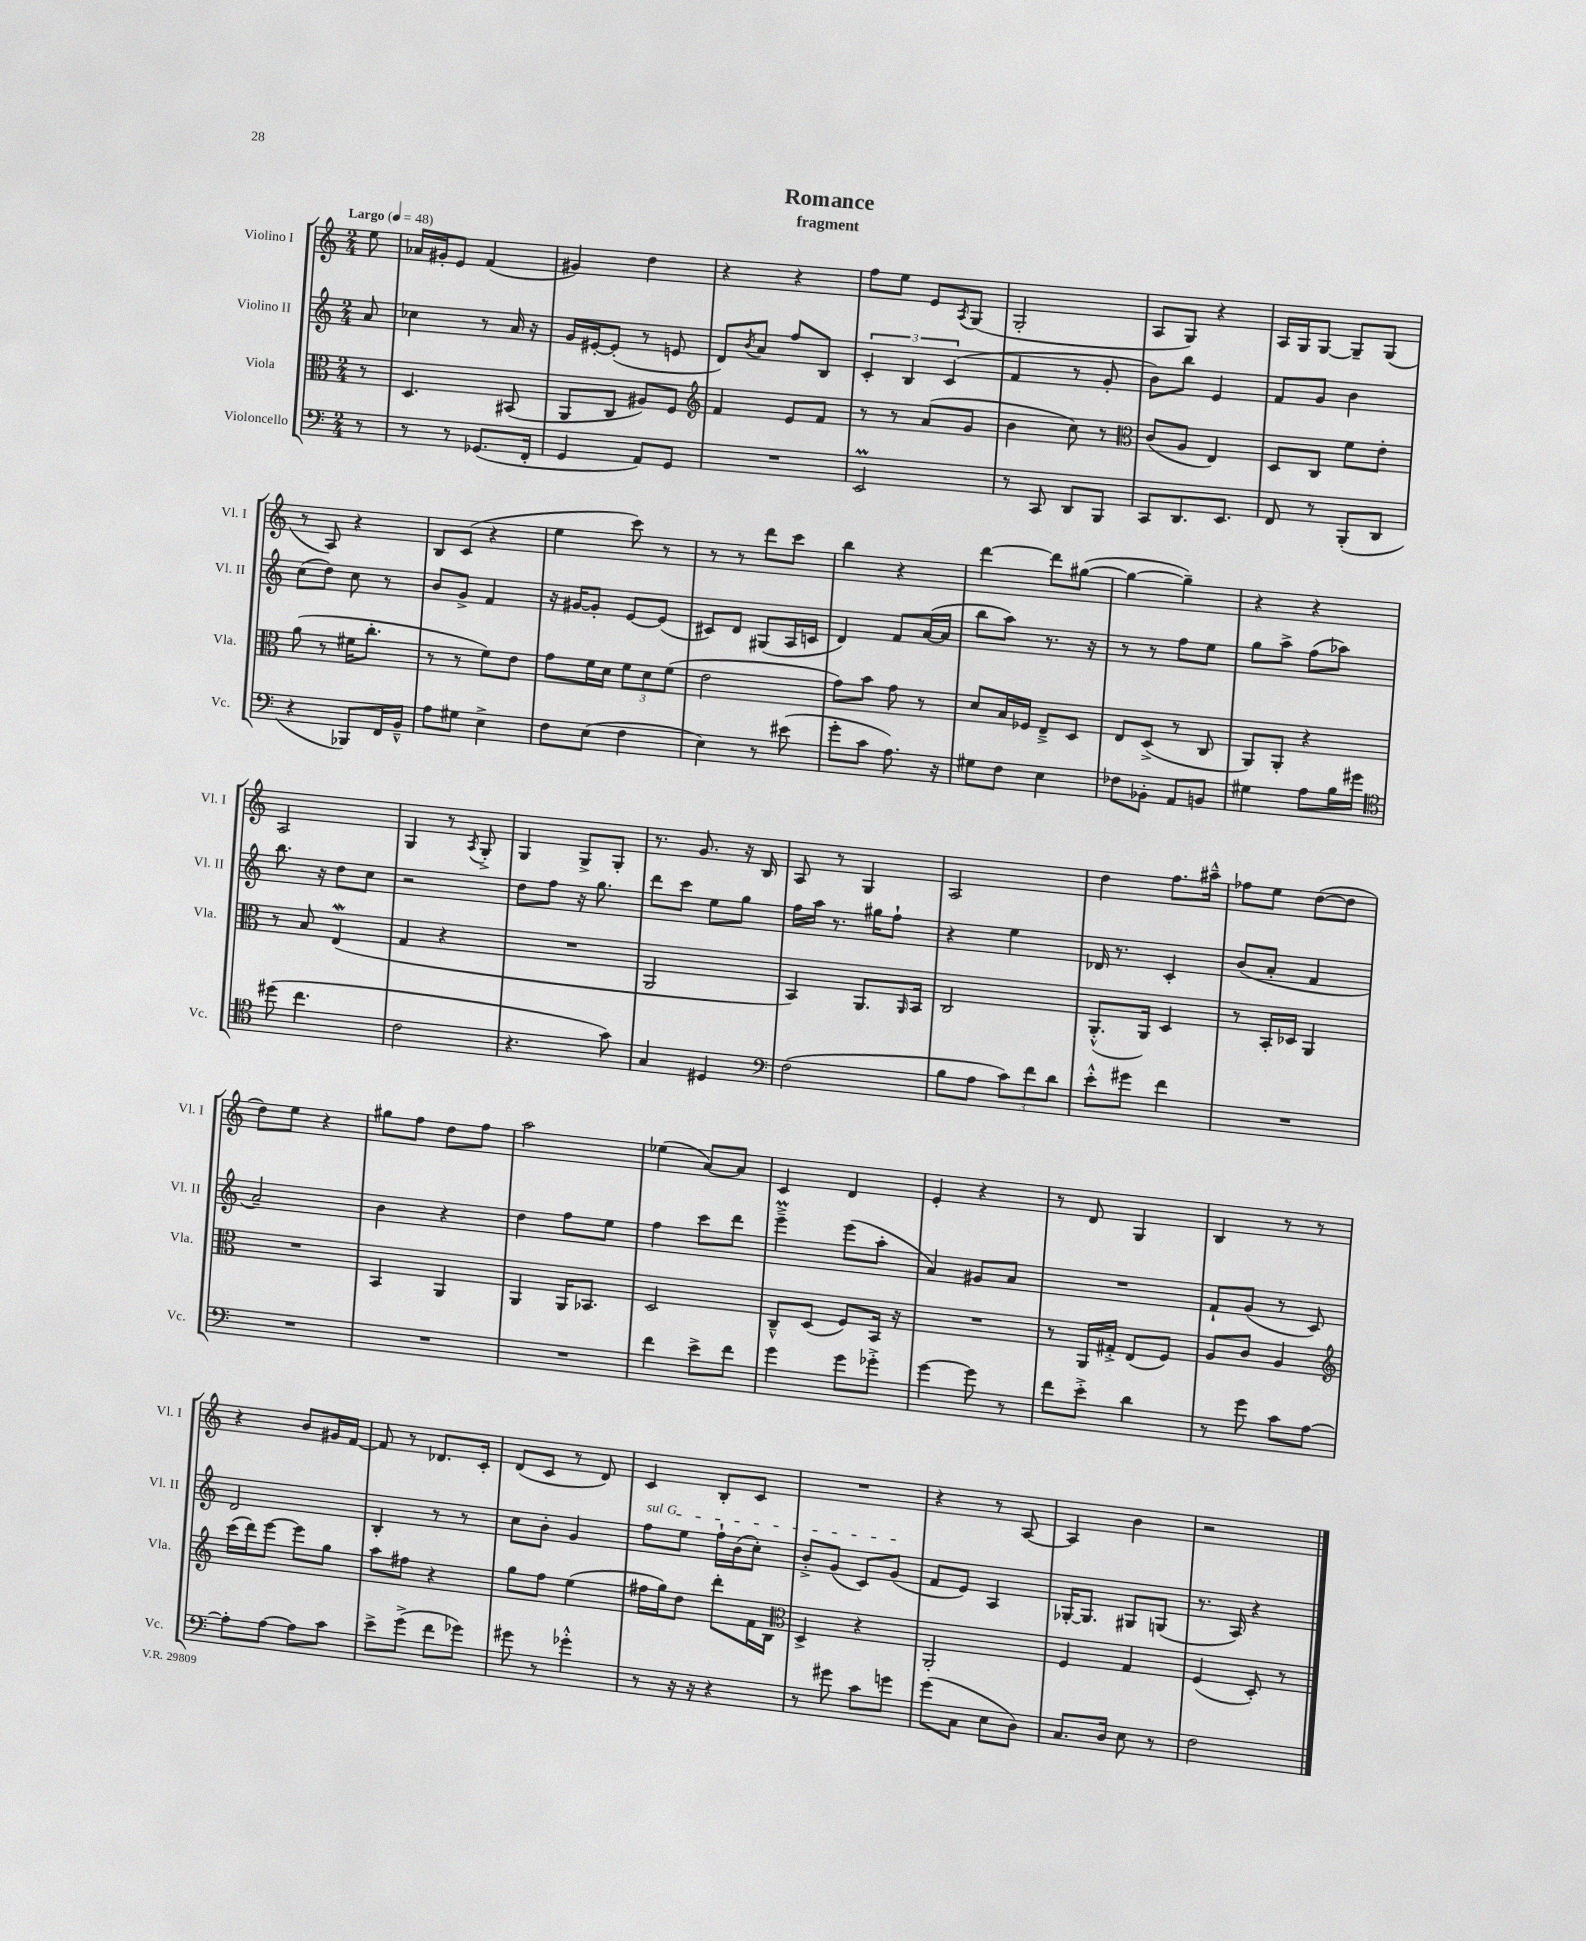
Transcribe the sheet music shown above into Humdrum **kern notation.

**kern	**kern	**kern	**kern
*staff4	*staff3	*staff2	*staff1
*clefF4	*clefC3	*clefG2	*clefG2
*k[]	*k[]	*k[]	*k[]
*M2/4	*M2/4	*M2/4	*M2/4
*MM48	*MM48	*MM48	*MM48
8r	8r	8a	8ee
=	=	=	=
8r	4.D	4cc-	16a-
.	.	.	16g#'
8r	.	.	8e
(8.GG-	.	8r	(4f
.	(8BB#	16a	.
16FF'	.	16r	.
=	=	=	=
4GG	8AA	16g	4g#)
.	.	[16e#'	.
.	8C	(8e#']	.
8AA)	8A#)	8r	4dd
8GG	8F	8e	.
=	=	=	=
*	*clefG2	*	*
2r	4f	8d)	4r
.	.	8qb	.
.	.	8a	.
.	8e	8ff	4r
.	8f	8B	.
=	=	=	=
2EE	8r	6c'	8ff
.	8r	.	8ee
.	.	6B	.
.	(8a	.	8e
.	.	(6c	.
.	.	.	8qA
.	8g	.	(8G
=	=	=	=
8r	4b	4f	2G'
8CC	.	.	.
8DD	8cc)	8r	.
8BBB	8r	8g'	.
=	=	=	=
*	*clefC3	*	*
8CC	(8c	8b)	8A
8.DD	8A	8bb	8G)
.	4E)	4e	4r
8.EE	.	.	.
=	=	=	=
8FF	8D	8f	16A
.	.	.	16G
8r	8C	8g	[8G
(8BBB'	8f	4b	8G~]
8DD	8e'	.	(8G
=	=	=	=
4r	(8a	(8cc	8r
.	8r	8dd)	8A)
8BBB-)	16f#	8cc	4r
.	8.cc'	.	.
16FF	.	8r	.
16BB~^^	.	.	.
=	=	=	=
8A	8r	8b	8B
8G#	8r	8g^	(8c
4E^	8f)	4f	4r
.	8e	.	.
=	=	=	=
8F	8g	16r	4ee
.	.	[16g#	.
(8E	16f	8g#']	.
.	16d	.	.
4F	12f	[8e	8ccc)
.	12d	.	.
.	.	(8e]	8r
.	(12f	.	.
=	=	=	=
4E)	2e	8c#)	8r
.	.	8d	8r
8r	.	(8G#	8ddd
(8e#	.	16A	8ccc
.	.	16c	.
=	=	=	=
8g'	8g)	4d)	4bb
8c	8b	.	.
8.A)	8g	8f	4r
.	8r	([16a	.
16r	.	16a]	.
=	=	=	=
8G#	8d	8bb	[4ddd
8F	16B	8aa)	.
.	16F-	.	.
4E	8E~^	8.r	8ddd]
.	8D	.	([8gg#
.	.	16r	.
=	=	=	=
8F-	8E	8r	4gg#_
8BB-'	(8D^	8r	.
8AA	8r	8ff	4gg#~])
8BB	8C	8ee	.
=	=	=	=
4G#	8AA)	8gg	4r
.	8AA'	8aa^	.
8A	4r	(8ff	4r
16B	.	8aa-)	.
16g#	.	.	.
=	=	=	=
*clefC4	*	*	*
(8dd#	8r	8.bb	2A
4.cc	8B	.	.
.	.	16r	.
.	(4E	8dd	.
.	.	8cc	.
=	=	=	=
2c	4G	2r	4G
.	4r	.	8r
.	.	.	8qA
.	.	.	8G'^
=	=	=	=
4.r	2r	8dd	4G
.	.	8ff	.
.	.	16r	8G^
.	.	8.gg	.
8g)	.	.	8G'
=	=	=	=
4G	2AA	8ddd	8.r
.	.	8ccc	.
.	.	.	8.g
4D#	.	8ee	.
.	.	8gg	16r
.	.	.	16B
=	=	=	=
*clefF4	*	*	*
(2F	4BB)	16ff	8A
.	.	16aa	.
.	.	8.r	8r
.	8.AA	.	4G
.	.	16gg#	.
.	.	8ff`	.
.	16qqAA	.	.
.	16BB	.	.
=	=	=	=
8B	2C	4r	2A
8A	.	.	.
12c)	.	4ee	.
12f	.	.	.
12d	.	.	.
=	=	=	=
8e'^^	(8.AA'^^	16d-	4dd
.	.	8.r	.
8g#	.	.	.
.	16AA)	.	.
4f	4D	4c'	8.ff
.	.	.	16aa#~^^
=	=	=	=
2r	8r	(8b	8ff-
.	16BB'	8a'	8ee
.	16D-	.	.
.	4AA	4f	([8dd
.	.	.	8dd]
=	=	=	=
2r	2r	2a~)	8dd)
.	.	.	8ee
.	.	.	4r
=	=	=	=
2r	4BB	4b	8gg#
.	.	.	8ff
.	4AA	4r	8dd
.	.	.	8ff
=	=	=	=
2r	4AA	4dd	2aa
.	16AA	8ff	.
.	8.BB-	.	.
.	.	8ee	.
=	=	=	=
4f	2D	4ff	(4ee-
8e^	.	8ccc	[8a)
8f	.	8ddd	8a]
=	=	=	=
4g	8C~^^	4eee~^	4c
.	(8D	.	.
8g	8F)	(8eee	4d
8g-'^	16BB	8aa'	.
.	16r	.	.
=	=	=	=
[4g	2r	4a)	4e'
8g]	.	8g#	4r
8r	.	8a	.
=	=	=	=
8f	8r	2r	8r
8e'^	16AA	.	8d
.	16G#'^	.	.
4d	(8E	.	4G
.	8F)	.	.
=	=	=	=
8r	8A	8f`	4B
8g	8c	(8g	.
8c	4A	8r	8r
[8A	.	8c)	8r
=	=	=	=
*	*clefG2	*	*
8A']	(16ccc	2d	4r
.	16ddd)	.	.
[8A	[8eee	.	.
8A]	8eee]	.	8b
8c	8gg	.	16g#
.	.	.	[16f
=	=	=	=
8e^	8aa	4B'	8f]
(8g^	8ff#	.	8r
8f	4r	8r	8.d-
8g-)	.	8r	.
.	.	.	16c'
=	=	=	=
8g#	8gg	8cc	(8d
8r	8ff	8b'	8c
4g-'^^	(4ee	4g	8r
.	.	.	8d)
=	=	=	=
8r	16ff#	8ff	4c
.	16gg)	.	.
16r	8dd	8ee	.
16r	.	.	.
4r	8ddd'	16ff`	8B'
.	.	(16b	.
.	16f	8cc')	8c
.	16B	.	.
=	=	=	=
*	*clefC3	*	*
8r	4D^	8b'^	2r
8g#	.	(8g	.
8c	4r	8c)	.
8g	.	(8g	.
=	=	=	=
(8g	2AA'	8f	4r
8C	.	8e)	.
8E	.	4A	8r
8D)	.	.	[8A
=	=	=	=
8.C	4F	[16G-'	4A]
.	.	8.G-]	.
16D	.	.	.
8E	4G	8G#	4b
8r	.	(8G	.
=	=	=	=
2F	(4F	8.r	2r
.	.	16A)	.
.	8D')	4r	.
.	8r	.	.
==	==	==	==
*-	*-	*-	*-
